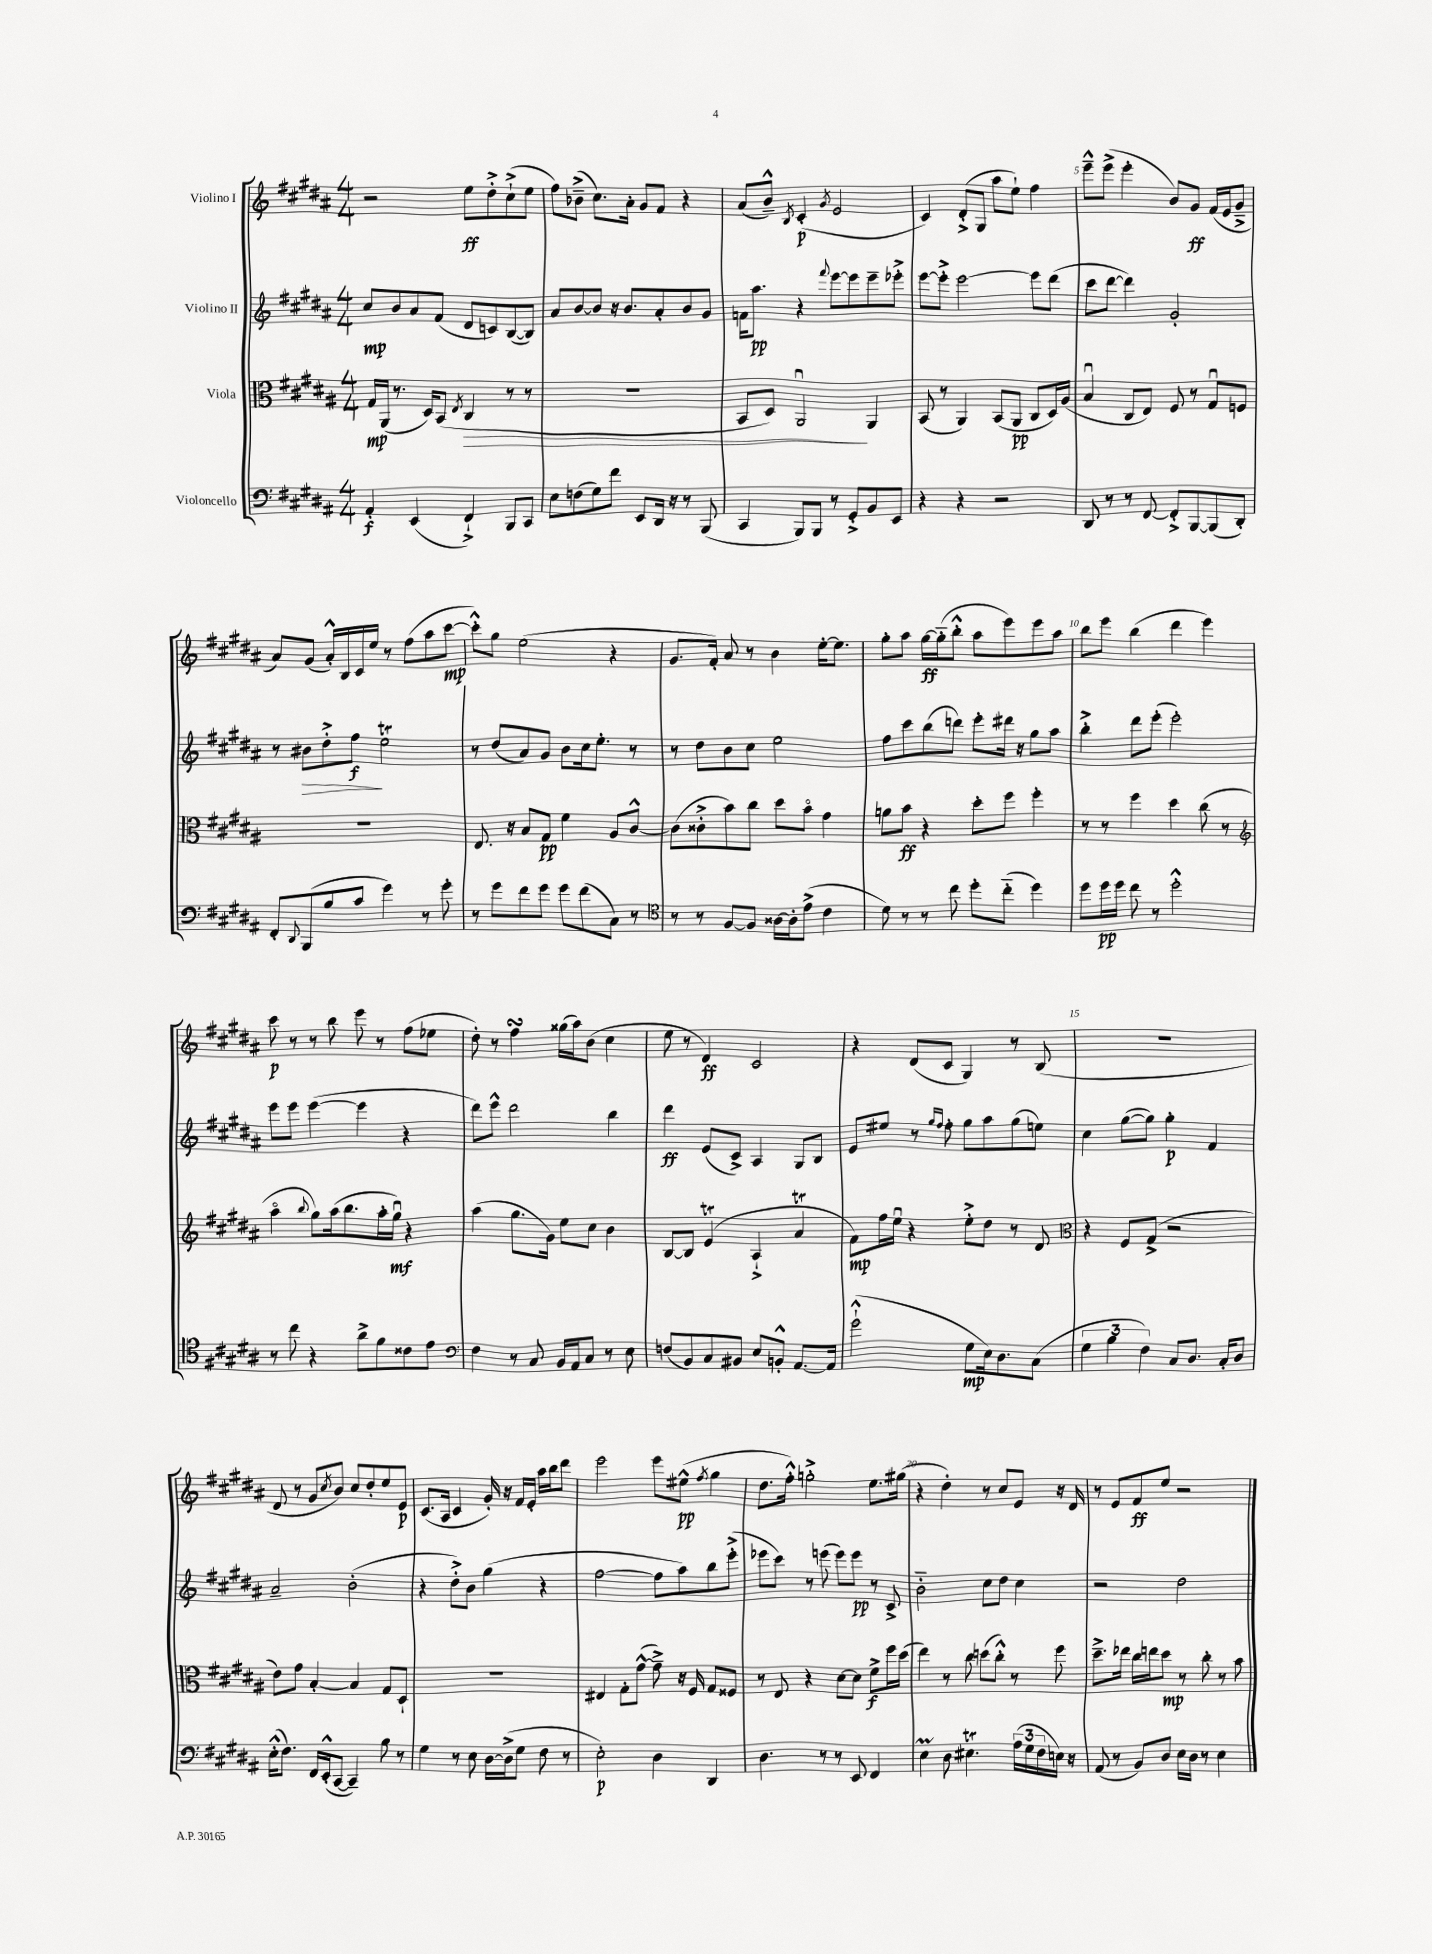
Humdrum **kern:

**kern	**kern	**kern	**kern
*staff4	*staff3	*staff2	*staff1
*clefF4	*clefC3	*clefG2	*clefG2
*k[f#c#g#d#a#]	*k[f#c#g#d#a#]	*k[f#c#g#d#a#]	*k[f#c#g#d#a#]
*M4/4	*M4/4	*M4/4	*M4/4
4AA#'	16G#	8cc#	2r
.	(16AA#	.	.
.	8.r	8b	.
(4EE	.	8a#	.
.	16D#)	.	.
.	(8BB	(8f#	.
.	8qE	.	.
4FF#`^)	4C#	8d#	8ee
.	.	8c)	8dd#'^
8BBB	8r	([8B	(8cc#`^
8CC#	8r	8B])	8ee
=	=	=	=
8E	1r	8a#	8ff#)
(8F	.	[8b	(8b-~^
8G#)	.	8b]	8.cc#)
8f#	.	16r	.
.	.	8.b	16a#'
8EE	.	.	8g#
16DD#	.	8a#'	8f#
16r	.	.	.
8r	.	8b	4r
(8BBB	.	8g#	.
=	=	=	=
4CC#	8BB	16f	(8a#
.	.	8.aa#	.
.	8D#)	.	8b~^^)
.	.	.	8qB
8BBB)	2AA#u	4r	(4c#'
8BBB	.	.	.
.	.	8qqfff#	8qg#
8r	.	[8eee	2e
8GG#'^	.	8eee]	.
8BB	4AA#	8eee~	.
8EE	.	8eee-'^	.
=	=	=	=
4r	(8BB	[8eee	4c#)
.	8r	8eee'^]	.
4r	4AA#)	[2eee	(8d#'^
.	.	.	8G#
2r	(8BB	.	8aa#
.	8AA#	.	8ee`)
.	8C#	8eee]	4ff#
.	16D#)	(8ddd#	.
.	(16A#	.	.
=	=	=	=
8DD#	4Bu	8ccc#	8eee~^^
8r	.	[8ddd#	(8eee^
8r	8C#	4ddd#])	4eee'
[8FF#	8E)	.	.
8FF#'^]	8F#	2g#'	8b)
[8BBB	8r	.	8g#
(8BBB]	8G#u	.	(16f#
.	.	.	16e
8DD#')	8F	.	8g#~^
=	=	=	=
8FF#'	1r	8r	8a#)
8qqDD#	.	.	.
(8BBB	.	8b#	(8g#
8B	.	8dd#'^	16a#'^^)
.	.	.	16B
8c#	.	8ff#	16c#
.	.	.	16ee
4g#)	.	2ee	8r
.	.	.	(8ff#
8r	.	.	8aa#
8g#'	.	.	[8ccc#
=	=	=	=
8r	8.E	8r	8ccc#'^^])
8g#	.	(8dd#	8gg#
.	16r	.	.
8f#	8B	8a#)	(2ee
8g#	8G#	8g#	.
8g#	4f#	8b	.
(8f#	.	16cc#	.
.	.	8.ee'	.
8C#)	8A#	.	4r
8r	[8c#^^	8r	.
=	=	=	=
*clefC4	*	*	*
8r	(8c#]	8r	8.g#
8r	8c##'^	8dd#	.
.	.	.	16f#')
[8F#	8b)	8b	8a#
8F#]	8cc#	8cc#	8r
[16A##	8dd#	2ee	4b
16A##']	.	.	.
(8e^	8bo	.	.
4c#	4g#	.	[16ee'
.	.	.	8.ee]
=	=	=	=
8d#)	8a	8ff#	8gg#'
8r	8b	8ccc#	8aa#
8r	4r	(8bb	[16gg#
.	.	.	(16gg#'~]
8cc#	.	8ddd)	8bb'^^
8dd#'	8dd#'	8eee'	8aa#
(8cc#'~	8ff#	16ddd#	8eee)
.	.	16r	.
4dd#)	4ff#'	8gg#	8eee
.	.	8aa#	8aa#
=	=	=	=
8dd#	8r	4bb'^	8bb
16dd#	8r	.	8eee
16dd#	.	.	.
8cc#	4ff#	8ddd#	(4bb
8r	.	(8eee'	.
2dd#'^^	4dd#	2eee')	4ddd#
.	(8cc#	.	4eee)
.	8r	.	.
=	=	=	=
*	*clefG2	*	*
8r	4aa#o	8eee	8ccc#
8cc#	.	8eee	8r
.	8qqbb	.	.
4r	8gg#)	([4eee	8r
.	(16aa#	.	8bb
.	8.bb	.	.
8a#^	.	4eee]	8eee
8f#	16aa#'	.	8r
.	16gg#u)	.	.
8c##	4r	4r	(8ff#
8e	.	.	8ee-
=	=	=	=
*clefF4	*	*	*
4F#	(4aa#	8ddd#)	8dd#')
.	.	8eee^^	8r
8r	8.gg#	2ddd#	4ff#
8C#	.	.	.
.	16g#)	.	.
16BB	8ee	.	(16gg##
16AA#	.	.	16aa#)
8C#	8cc#	.	(8b
8r	4b	4bb	4cc#
8E	.	.	.
=	=	=	=
(8F	[8B	4ddd#	8ee
8BB)	8B]	.	8r
8C#	(4e	(8e	4d#)
8BB#	.	8c#^)	.
8E	4A#`^	4A#	2c#
8BB'^^	.	.	.
[8.AA#	4a#	8G#	.
.	.	8B	.
16AA#]	.	.	.
=	=	=	=
(2g#`^^	8f#)	8e	4r
.	16ff#	8ee#	.
.	16eeu	.	.
.	4r	8r	(8d#
.	.	16qqgg#	.
.	.	16qqff#	.
.	.	8ff#'	8c#
8G#	8ee'^	8gg#	4G#)
16E)	8dd#	8aa#	.
8.D#	.	.	.
.	8r	(8gg#	8r
(8C#	8d#	8ee)	(8B
=	=	=	=
*	*clefC3	*	*
6G#	4r	4cc#	1r
6B	.	.	.
.	8F#	([8gg#	.
6F#)	.	.	.
.	(8G#^	8gg#])	.
8C#	2r	4gg#'	.
8.D#	.	.	.
.	.	4f#	.
16C#'	.	.	.
8D#	.	.	.
=	=	=	=
(16E'^^	8e)	2a#~	8d#
8.F#)	.	.	.
.	8g#	.	8r
16FF#	[4B'	.	8g#
(16EE'^^	.	.	.
.	.	.	8qcc#
[8CC#	.	.	8b)
4CC#~])	4B]	(2b'	8cc#
.	.	.	8dd#'
8B	8G#	.	8ee
8r	8D#`	.	8e
=	=	=	=
4G#	1r	4r	(8.c#
.	.	.	16A#
8r	.	8dd#'^)	4c#
8E	.	8b	.
[16D#	.	(4gg#	16g#')
(16D#^]	.	.	16r
8G#	.	.	16f#
.	.	.	16e'
8F#	.	4r	16aa#
.	.	.	16bb
8r	.	.	8ddd#
=	=	=	=
2E')	4E#	[2ff#	2eee
.	8G#'	.	.
.	([8g#^^	.	.
4D#	8g#~^])	8ff#]	8eee
.	16r	8aa#)	(8ee#^^
.	16F#	.	.
.	.	.	8qff#
4DD#	8G#	8bb	4gg#
.	8F##	(8eee'^	.
=	=	=	=
4.D#	8r	8eee-	8.dd#
.	8E	8ccc#)	.
.	.	.	16ff#'^^)
.	4r	8r	2gg'^
8r	.	(8eee	.
8r	[8d#	8eee)	.
8EE	8d#]	8eee	.
4FF#	8f#^	8r	8.ee
.	16ff#	8c#^	.
.	(16dd#	.	(16gg#
=	=	=	=
4E	4ee)	2b'~	4r
8D#	8r	.	4dd#')
4.E#	8cc#	.	.
.	(8dd	8cc#	8r
.	8cc#'^^)	8dd#	8cc#
(24A#	8r	4cc#	8e
24G#	.	.	.
24F#	.	.	.
16E)	8ff#	.	16r
16r	.	.	16d#
=	=	=	=
(8AA#	8.dd#~^	2r	8r
8r	.	.	8e
.	16ee-	.	.
8BB)	16cc#	.	8f#
.	16ee	.	.
8D#	8dd#	.	8ee
16E	8r	2dd#	2r
16D#	.	.	.
8r	8cc#'	.	.
4E	8r	.	.
.	8b	.	.
==	==	==	==
*-	*-	*-	*-
